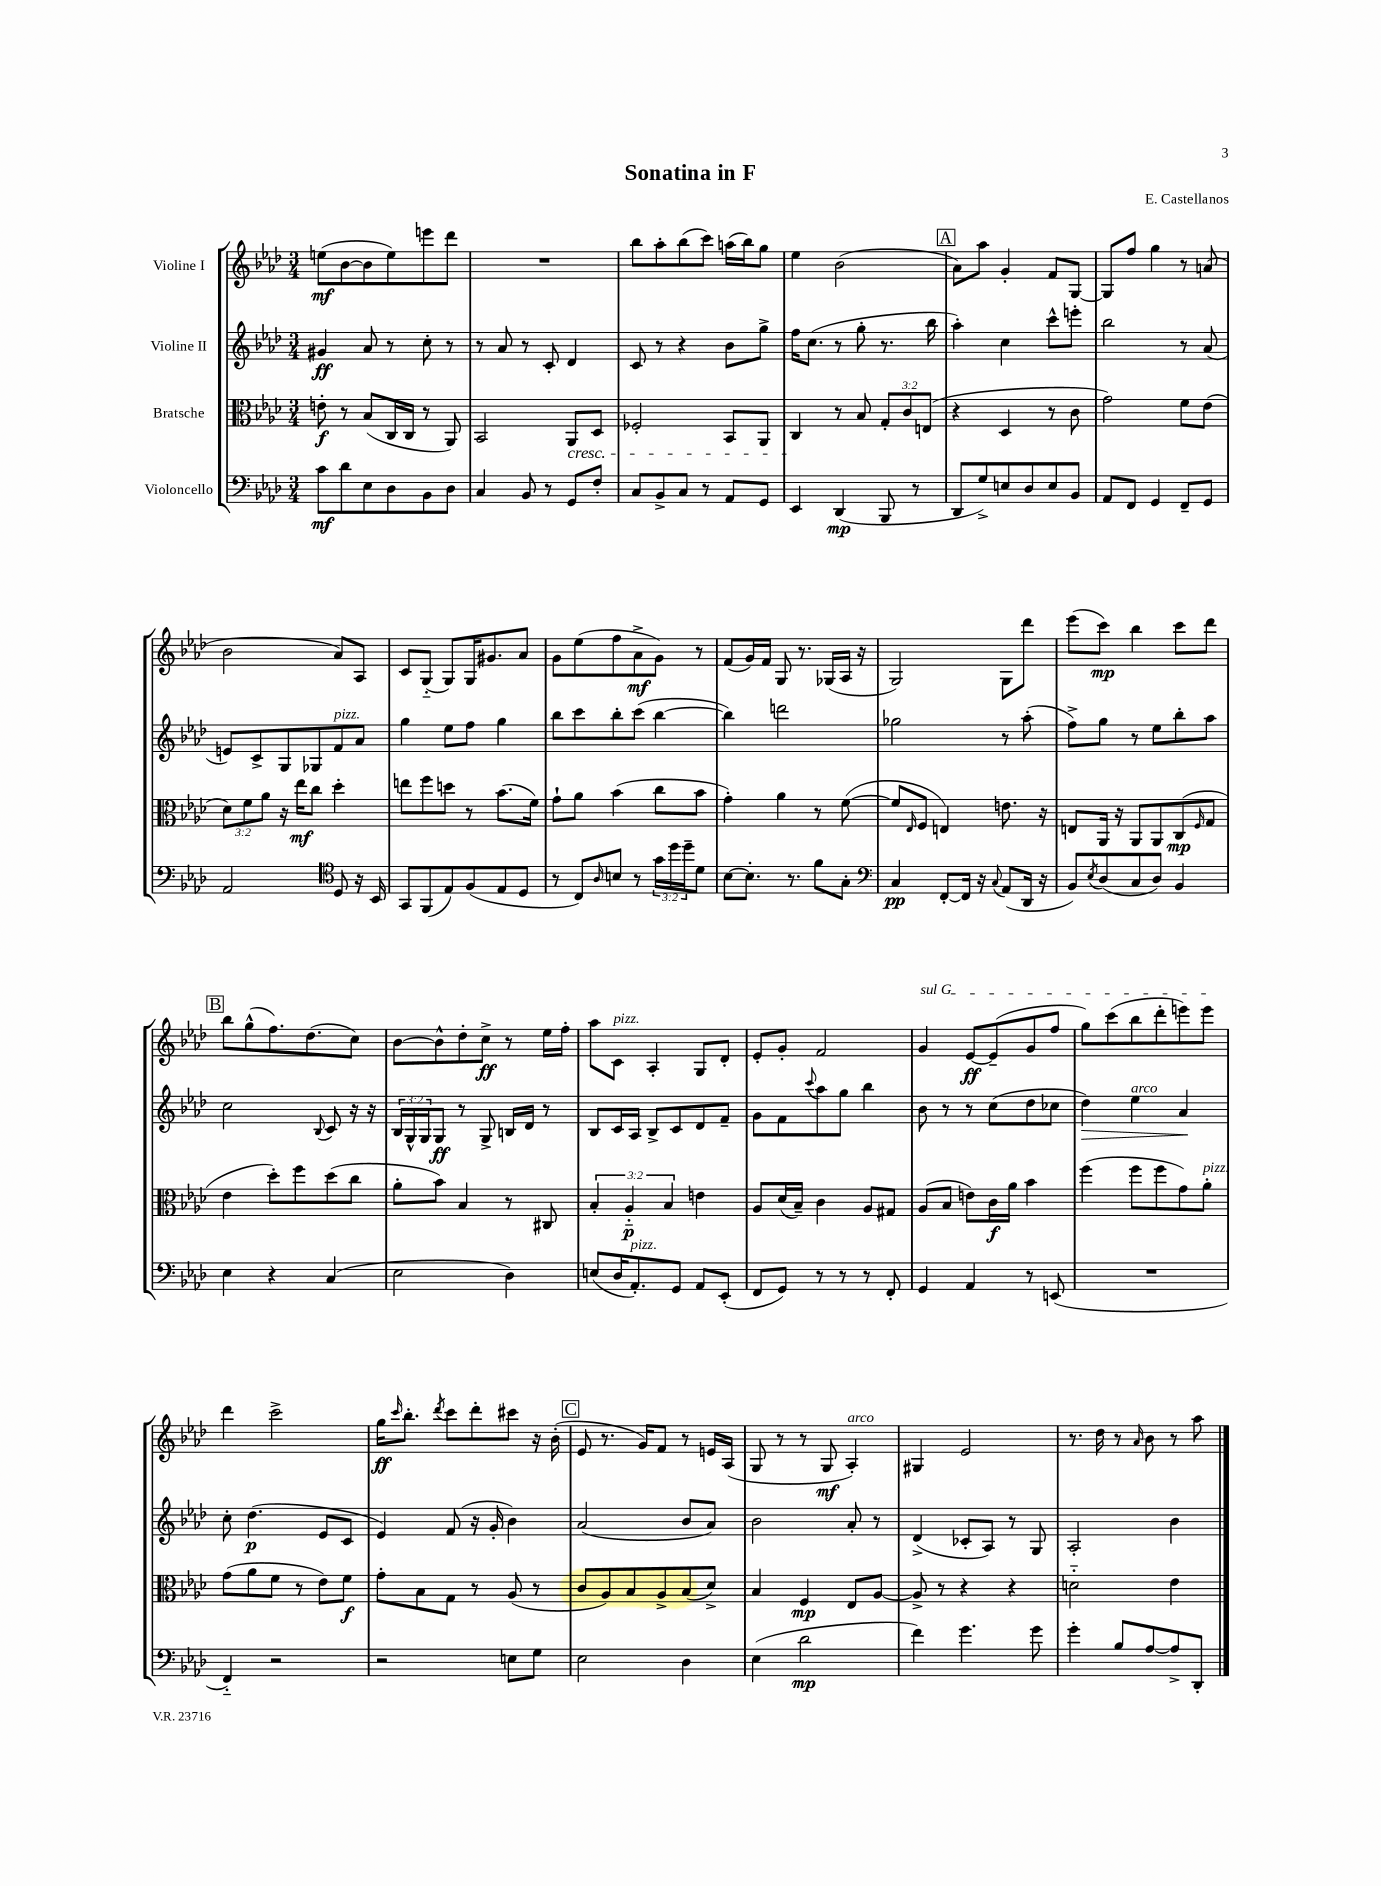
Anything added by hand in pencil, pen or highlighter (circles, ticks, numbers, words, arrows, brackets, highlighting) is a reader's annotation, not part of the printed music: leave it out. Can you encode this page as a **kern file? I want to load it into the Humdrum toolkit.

**kern	**dynam	**kern	**dynam	**kern	**dynam	**kern	**dynam
*part4	*part4	*part3	*part3	*part2	*part2	*part1	*part1
*staff4	*staff4	*staff3	*staff3	*staff2	*staff2	*staff1	*staff1
*I"Violoncello	*	*I"Bratsche	*	*I"Violine II	*	*I"Violine I	*
*clefF4	*	*clefC3	*	*clefG2	*	*clefG2	*
*k[b-e-a-d-]	*	*k[b-e-a-d-]	*	*k[b-e-a-d-]	*	*k[b-e-a-d-]	*
*M3/4	*	*M3/4	*	*M3/4	*	*M3/4	*
=1	=1	=1	=1	=1	=1	=1	=1
8c\L	mf	8en'\	f	4g#X/	ff	(8een\L	mf
8d-\	.	8r	.	.	.	[8b-\	.
8E-\	.	(8B-/L	.	8a-/	.	8b-\]	.
8D-\	.	16C/L	.	8r	.	8ee\)	.
.	.	16C/JJ	.	.	.	.	.
8BB-\	.	8r	.	8cc'\	.	8eeen\	.
8D-\J	.	8AA-/)	.	8r	.	8ddd-\J	.
=2	=2	=2	=2	=2	=2	=2	=2
4C/	.	2BB-/	.	8r	.	2.r	.
.	.	.	.	8a-/	.	.	.
8BB-/	.	.	.	8r	.	.	.
8r	.	.	.	8c'/	.	.	.
!	!	!LO:TX:b:i:t=cresc.	!	!	!	!	!
8GG/L	.	8AA-/L	.	4d-/	.	.	.
8F'/J	.	8D-/J	.	.	.	.	.
=3	=3	=3	=3	=3	=3	=3	=3
8C/L	.	2F-X'/	.	8c/	.	8bb-\L	.
8BB-^/	.	.	.	8r	.	8aa-'\	.
8C/J	.	.	.	4r	.	(8bb-\	.
8r	.	.	.	.	.	8ccc\J)	.
8AA-/L	.	8BB-/L	.	8b-\L	.	(16aan\LL	.
.	.	.	.	.	.	16bb-\J)	.
8GG/J	.	8AA-/J	.	8gg^\J	.	8gg\J	.
=4	=4	=4	=4	=4	=4	=4	=4
4EE-/	.	4C/	.	16ff\KL	.	4ee-\	.
.	.	.	.	(8.cc\J	.	.	.
(4DD-/	mp	8r	.	8r	.	(2b-\	.
.	.	8B-/	.	8gg'\	.	.	.
8BBB-/	.	12G'/L	.	8.r	.	.	.
.	.	12c/	.	.	.	.	.
8r	.	.	.	.	.	.	.
.	.	(12En/J	.	.	.	.	.
.	.	.	.	16bb-\	.	.	.
!!LO:REH:place=s1:t=A
=5	=5	=5	=5	=5	=5	=5	=5
8DD-/L	.	4r	.	4aa-'\)	.	8a-\L)	.
8G^/)	.	.	.	.	.	8aa-\J	.
8En/	.	4D-/	.	4cc\	.	4g'/	.
8D-/	.	.	.	.	.	.	.
8E/	.	8r	.	8ccc^^\L	.	8f/L	.
8BB-/J	.	8c\	.	8eeen'\J	.	[8G/J	.
=6	=6	=6	=6	=6	=6	=6	=6
8AA-/L	.	2g\)	.	2bb-\	.	8G/L]	.
8FF/J	.	.	.	.	.	8ff/J	.
4GG/	.	.	.	.	.	4gg\	.
8FF~/L	.	8f\L	.	8r	.	8r	.
8GG/J	.	(8e-\J	.	(8a-/	.	(8an/	.
!!LO:LB:g=z
=7	=7	=7	=7	=7	=7	=7	=7
2AA-/	.	12d-\L)	.	8en/L)	.	2b-\	.
.	.	12f\	.	.	.	.	.
.	.	.	.	8c^/	.	.	.
.	.	12a-\J	.	.	.	.	.
.	.	16r	.	8G/	.	.	.
.	.	16ee-\KL	mf	.	.	.	.
.	.	8cc\J	.	8G-X/	.	.	.
*clefC4	*	*	*	*	*	*	*
!	!	!	!	!LO:TX:a:i:t=pizz.	!	!	!
8D-/	.	4dd-'\	.	8f/	.	8a-/L)	.
16r	.	.	.	8a-/J	.	8A-/J	.
16BB-/	.	.	.	.	.	.	.
=8	=8	=8	=8	=8	=8	=8	=8
8GG/L	.	8een\L	.	4gg\	.	8c/L	.
(8FF/	.	8ff\	.	.	.	(8G/J	.
8E-/)	.	8ddn\J	.	8ee-\L	.	8G/L)	.
(8F/	.	8r	.	8ff\J	.	16G/K	.
.	.	.	.	.	.	8.g#X/	.
8E-/	.	(8.b-\L	.	4gg\	.	.	.
8D-/J	.	.	.	.	.	8a-/J	.
.	.	16f\Jk)	.	.	.	.	.
=9	=9	=9	=9	=9	=9	=9	=9
8r	.	8g`\L	.	8bb-\L	.	8g\L	.
8C/L)	.	8a-\J	.	8ccc\	.	(8ee-\	.
16qqA-/	.	.	.	.	.	.	.
8Bn/J	.	(4b-\	.	8bb-'\	.	8ff\	.
8r	.	.	.	(8ccc\J	.	8a-^\	mf
24g\LL	.	8cc\L	.	[4bb-\	.	8g\J)	.
24dd-\	.	.	.	.	.	.	.
24dd-~\J	.	.	.	.	.	.	.
8d-\J	.	8b-\J	.	.	.	8r	.
=10	=10	=10	=10	=10	=10	=10	=10
[8B-\L	.	4g'\)	.	4bb-\])	.	(8f/L	.
8.B-'\J]	.	.	.	.	.	16g/L)	.
.	.	.	.	.	.	16f/JJ	.
.	.	4a-\	.	2dddn\	.	8G/	.
8.r	.	.	.	.	.	.	.
.	.	.	.	.	.	8.r	.
8f\L	.	8r	.	.	.	.	.
.	.	.	.	.	.	(16G-X/LL	.
8G'\J	.	([8f\	.	.	.	16A-/JJ	.
.	.	.	.	.	.	16r	.
=11	=11	=11	=11	=11	=11	=11	=11
*clefF4	*	*	*	*	*	*	*
4C/	pp	8f/L]	.	2gg-X\	.	2G/)	.
.	.	16qqE-/	.	.	.	.	.
.	.	8F/J	.	.	.	.	.
[8FF'/L	.	4En/)	.	.	.	.	.
16FF/Jk]	.	.	.	.	.	.	.
16r	.	.	.	.	.	.	.
8qqC/	.	.	.	.	.	.	.
(8AA-/L	.	8.en\	.	8r	.	8G\L	.
16DD-/Jk	.	.	.	(8aa-'\	.	8ddd-\J	.
16r	.	16r	.	.	.	.	.
=12	=12	=12	=12	=12	=12	=12	=12
8BB-/L)	.	8En/L	.	8ff^\L)	.	(8eee-\L	.
8qE-/	.	.	.	.	.	.	.
(8D-/	.	16AA-/Jk	.	8gg\J	.	8ccc\J)	mp
.	.	16r	.	.	.	.	.
8C/	.	8AA-/L	.	8r	.	4bb-\	.
8D-/J)	.	8AA-/	.	8ee-\L	.	.	.
4BB-/	.	(8C/	mp	8bb-'\	.	8ccc\L	.
.	.	16qqF/	.	.	.	.	.
.	.	8G/J	.	8aa-\J	.	8ddd-\J	.
!!LO:LB:g=z
!!LO:REH:place=s1:t=B
=13	=13	=13	=13	=13	=13	=13	=13
4E-\	.	4e-\	.	2cc\	.	8bb-\L	.
.	.	.	.	.	.	(8gg^^\	.
4r	.	8dd-'\L)	.	.	.	8.ff\)	.
.	.	8ff\	.	.	.	.	.
.	.	.	.	.	.	(8.dd-\	.
.	.	.	.	8qqB-/	.	.	.
(4C/	.	(8dd-\	.	8c/	.	.	.
.	.	8cc\J	.	16r	.	8cc\J)	.
.	.	.	.	16r	.	.	.
=14	=14	=14	=14	=14	=14	=14	=14
2E-\	.	8a-'\L	.	24B-/LL	.	[8b-\L	.
.	.	.	.	24G^^/	.	.	.
.	.	.	.	24G/J	.	.	.
.	.	8b-\J)	.	8G/J	ff	8b-^^\]	.
.	.	4B-/	.	8r	.	8dd-'\	.
.	.	.	.	8G^/	.	8cc^\J	ff
4D-\)	.	8r	.	16Bn/LL	.	8r	.
.	.	.	.	16d-/JJ	.	.	.
.	.	8C#X/	.	8r	.	16ee-\LL	.
.	.	.	.	.	.	16ff'\JJ	.
=15	=15	=15	=15	=15	=15	=15	=15
(8En/L	.	6B-'/	.	8B-/L	.	8aa-\L	.
!	!	!	!	!	!	!LO:TX:a:i:t=pizz.	!
16D-/K	.	.	.	16c/L	.	8c\J	.
.	.	6A-/	p	.	.	.	.
!LO:TX:a:i:t=pizz.	!	!	!	!	!	!	!
8.AA-'/)	.	.	.	16A-/JJ	.	.	.
.	.	.	.	8B-^/L	.	4A-'/	.
.	.	6B-/	.	.	.	.	.
8GG/J	.	.	.	8c/	.	.	.
8AA-/L	.	4en\	.	8d-/	.	8G/L	.
(8EE-'/J	.	.	.	8f~/J	.	8d-'/J	.
=16	=16	=16	=16	=16	=16	=16	=16
8FF/L	.	8A-/L	.	8g\L	.	8e-'/L	.
8GG/J)	.	(16d-/L	.	8f\	.	8g'/J	.
.	.	16B-~/JJ)	.	.	.	.	.
.	.	.	.	8qqccc/	.	.	.
8r	.	4c\	.	8aa-\	.	2f/	.
8r	.	.	.	8gg\J	.	.	.
8r	.	8A-/L	.	4bb-\	.	.	.
8FF'/	.	8G#X/J	.	.	.	.	.
=17	=17	=17	=17	=17	=17	=17	=17
!	!	!	!	!	!	!LO:TX:a:i:t=sul G	!
4GG/	.	(8A-/L	.	8b-\	.	4g/	.
.	.	8B-/J	.	8r	.	.	.
4AA-/	.	8en\L)	.	8r	.	[8e-/L	ff
.	.	16c\L	f	(8cc\L	.	(8e-~/]	.
.	.	16a-\JJ	.	.	.	.	.
8r	.	4b-\	.	8dd-\	.	8g/	.
(8EEn/	.	.	.	8cc-X\J	.	8ff/J	.
=18	=18	=18	=18	=18	=18	=18	=18
!	!	!	!	!	!LO:HP:b	!	!
2.r	.	(4ff\	.	4dd-\)	>	8gg\L)	.
.	.	.	.	.	.	(8ccc\	.
!	!	!	!	!LO:TX:a:i:t=arco	!	!	!
.	.	8ff\L	.	4ee-\	.	8bb-\	.
.	.	8ff\	.	.	.	8ddd-'\	.
.	.	8g\)	.	4a-/	.	8eeen\)	.
!	!	!LO:TX:a:i:t=pizz.	!	!	!	!	!
.	.	8a-'\J	.	.	.	8eee\J	.
.	.	.	.	.	]	.	.
!!LO:LB:g=z
=19	=19	=19	=19	=19	=19	=19	=19
4FF/)	.	(8g\L	.	8cc'\	.	4ddd-\	.
.	.	8a-\	.	(4.dd-\	p	.	.
2r	.	8f\J	.	.	.	2ccc^\	.
.	.	8r	.	.	.	.	.
.	.	8e-\L)	.	8e-/L	.	.	.
.	.	8f\J	f	8c/J	.	.	.
=20	=20	=20	=20	=20	=20	=20	=20
2r	.	8g'\L	.	4e-/)	.	16gg\KL	ff
.	.	.	.	.	.	16qqccc/	.
.	.	.	.	.	.	8.bb-'\J	.
.	.	8B-\	.	.	.	.	.
.	.	.	.	.	.	8qddd-/	.
.	.	8G\J	.	(8f/	.	8ccc\L	.
.	.	8r	.	16r	.	8ddd-'\	.
.	.	.	.	16g'/	.	.	.
8En\L	.	(8A-/	.	4b-\)	.	8ccc#X\J	.
8G\J	.	8r	.	.	.	16r	.
.	.	.	.	.	.	(16b-'\	.
!!LO:REH:place=s1:t=C
=21	=21	=21	=21	=21	=21	=21	=21
2E-\	.	8c/L	.	(2a-/	.	8e-/	.
.	.	8A-/)	.	.	.	8.r	.
.	.	8B-/	.	.	.	.	.
.	.	.	.	.	.	16g/KL)	.
.	.	8A-^/	.	.	.	8f/J	.
4D-\	.	(8B-/	.	8b-/L	.	8r	.
.	.	8d-^/J)	.	8a-/J)	.	16en/LL	.
.	.	.	.	.	.	(16A-/JJ	.
=22	=22	=22	=22	=22	=22	=22	=22
(4E-\	.	4B-/	.	2b-\	.	8G/	.
.	.	.	.	.	.	8r	.
2d-\	mp	4F/	mp	.	.	8r	.
.	.	.	.	.	.	8G/	mf
!	!	!	!	!	!	!LO:TX:a:i:t=arco	!
.	.	8E-/L	.	8a-'/	.	4A-'/)	.
.	.	[8A-/J	.	8r	.	.	.
=23	=23	=23	=23	=23	=23	=23	=23
4f\)	.	8A-^/]	.	(4d-^/	.	4G#X/	.
.	.	8r	.	.	.	.	.
4.g\	.	4r	.	8c-X'/L	.	2e-/	.
.	.	.	.	8A-/J)	.	.	.
.	.	4r	.	8r	.	.	.
8g\	.	.	.	8G/	.	.	.
=24	=24	=24	=24	=24	=24	=24	=24
4g'\	.	2dn\	.	2A-'/	.	8.r	.
.	.	.	.	.	.	16dd-\	.
8B-/L	.	.	.	.	.	8r	.
.	.	.	.	.	.	16qqa-/	.
[8A-/	.	.	.	.	.	8b-\	.
8A-^/]	.	4e-\	.	4b-\	.	8r	.
8DD-'/J	.	.	.	.	.	8aa-\	.
==	==	==	==	==	==	==	==
*-	*-	*-	*-	*-	*-	*-	*-
